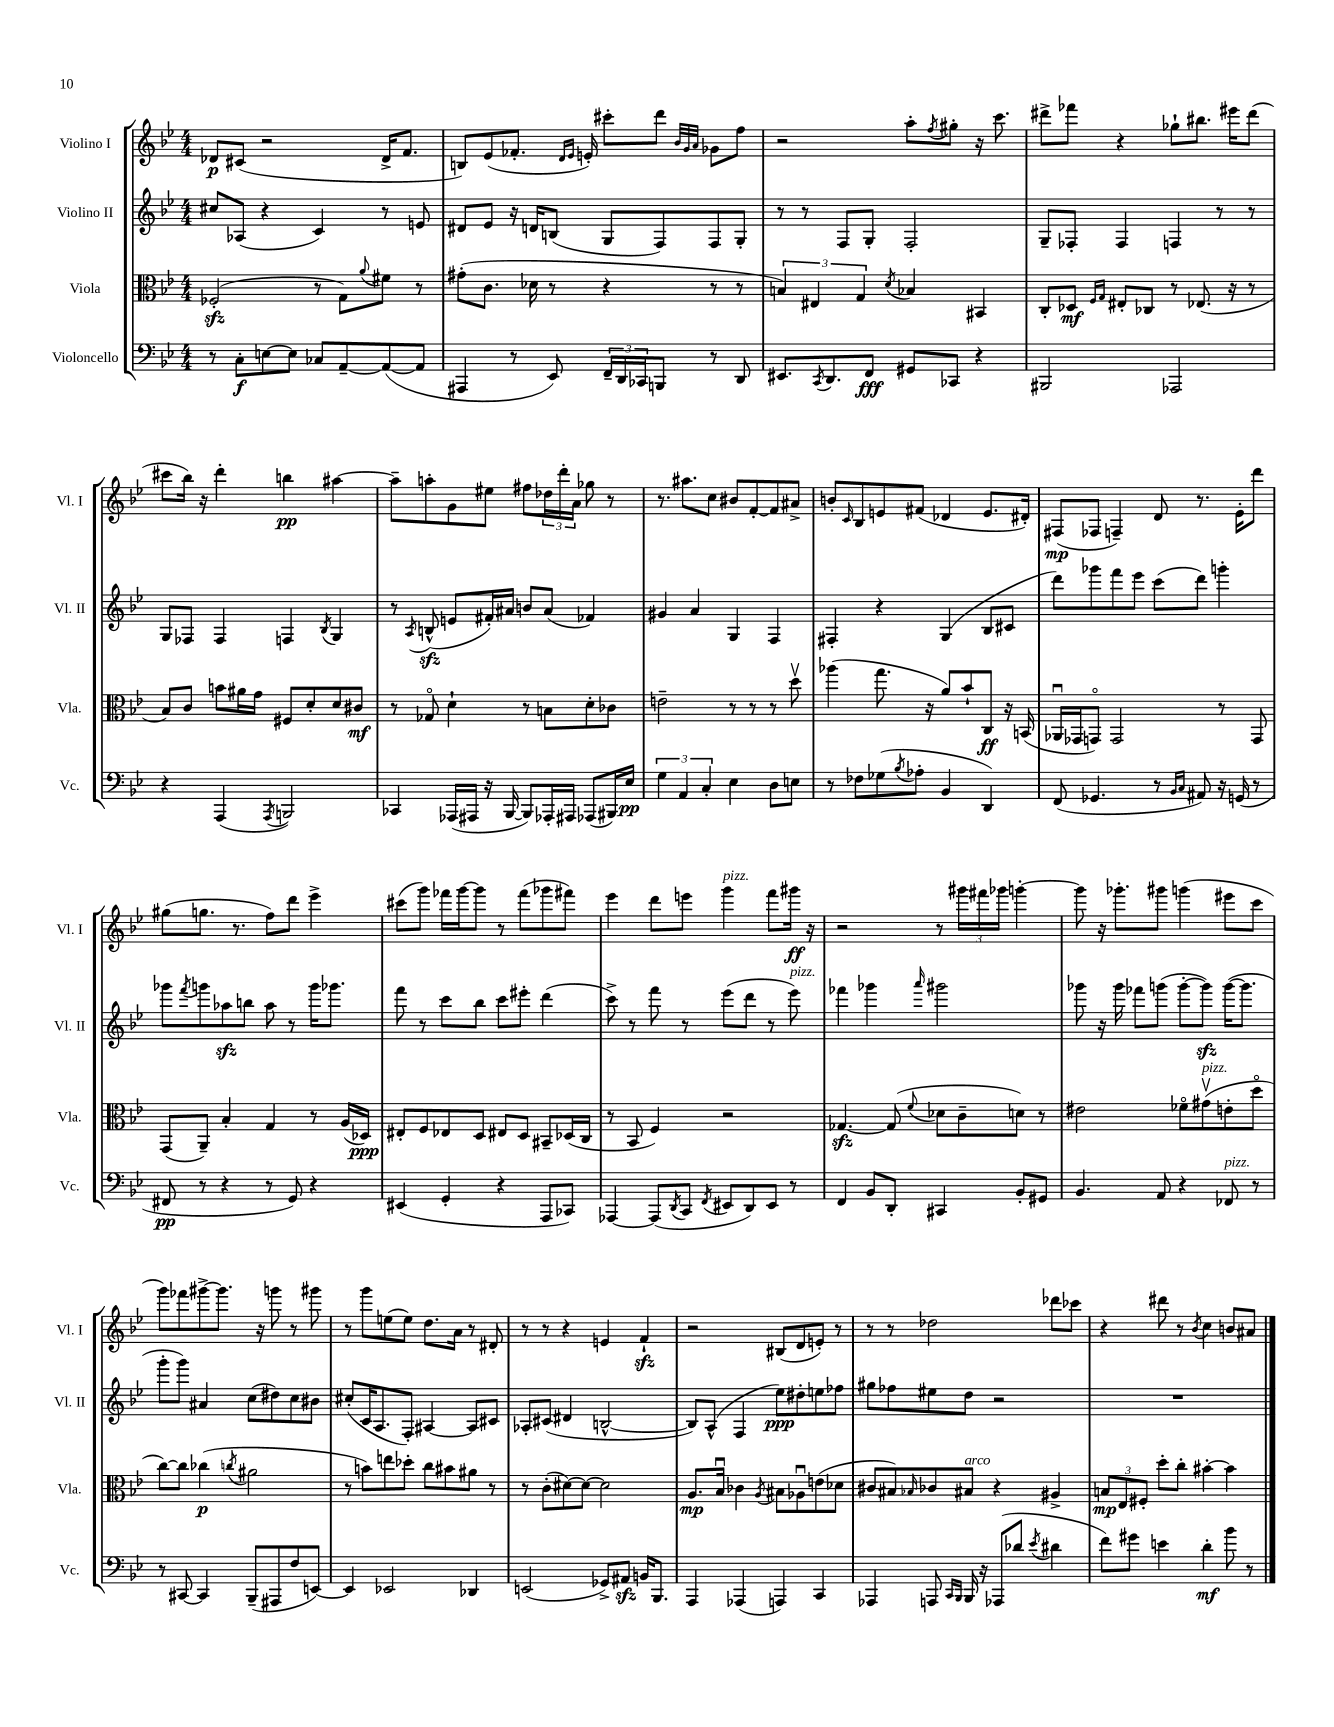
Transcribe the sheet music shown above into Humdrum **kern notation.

**kern	**dynam	**kern	**dynam	**kern	**dynam	**kern	**dynam
*part4	*part4	*part3	*part3	*part2	*part2	*part1	*part1
*staff4	*staff4	*staff3	*staff3	*staff2	*staff2	*staff1	*staff1
*I"Violoncello	*	*I"Viola	*	*I"Violino II	*	*I"Violino I	*
*I'Vc.	*	*I'Vla.	*	*I'Vl. II	*	*I'Vl. I	*
*clefF4	*	*clefC3	*	*clefG2	*	*clefG2	*
*k[b-e-]	*	*k[b-e-]	*	*k[b-e-]	*	*k[b-e-]	*
*M4/4	*	*M4/4	*	*M4/4	*	*M4/4	*
=1	=1	=1	=1	=1	=1	=1	=1
8r	.	(2F-Xzz'/	.	8cc#X/L	.	8d-X/L	p
8C'\L	f	.	.	(8A-X/J	.	(8c#X/J	.
[8En\	.	.	.	4r	.	2r	.
8E\J]	.	.	.	.	.	.	.
8C-X/L	.	8r	.	4c/)	.	.	.
[8AA~/	.	8G\L)	.	.	.	.	.
.	.	8qqa/	.	.	.	.	.
(8AA/_	.	8f#X\J	.	8r	.	16d-^/KL	.
.	.	.	.	.	.	8.f/J	.
8AA/J]	.	8r	.	8en/	.	.	.
=2	=2	=2	=2	=2	=2	=2	=2
4AAA#X/	.	(8g#X'\L	.	8d#X/L	.	8Bn/L)	.
.	.	8.c\J	.	8e-/J	.	(8e-/	.
8r	.	.	.	16r	.	8.f-X'/J	.
.	.	16d-X\	.	16dn/KL	.	.	.
8EE-/)	.	8r	.	(8Bn/J	.	.	.
.	.	.	.	.	.	16qqd/LL	.
.	.	.	.	.	.	16qqe-/JJ	.
.	.	.	.	.	.	16en'/)	.
24FF~/LL	.	4r	.	8G/L	.	8ccc#X'\L	.
24DD/	.	.	.	.	.	.	.
24CC-X/J	.	.	.	.	.	.	.
8BBBn/J	.	.	.	8F/)	.	8ddd\J	.
.	.	.	.	.	.	32qqb-/LLL	.
.	.	.	.	.	.	32qqg/	.
.	.	.	.	.	.	32qqa/JJJ	.
8r	.	8r	.	8F/	.	8g-X\L	.
8DD/	.	8r	.	8G'/J	.	8ff\J	.
=3	=3	=3	=3	=3	=3	=3	=3
8.EE#X/L	.	6Bn/)	.	8r	.	2r	.
.	.	.	.	8r	.	.	.
.	.	6E#X/	.	.	.	.	.
8qCC/	.	.	.	.	.	.	.
8.DD/	.	.	.	.	.	.	.
.	.	.	.	8F/L	.	.	.
.	.	6G/	.	.	.	.	.
8FF/J	fff	.	.	8G'/J	.	.	.
.	.	8qd/	.	.	.	.	.
8GG#X/L	.	4B-X/	.	2F'/	.	8aa'\L	.
.	.	.	.	.	.	8qff/	.
8CC-X/J	.	.	.	.	.	8gg#X'\J	.
4r	.	4BB#X/	.	.	.	16r	.
.	.	.	.	.	.	8.ccc\	.
=4	=4	=4	=4	=4	=4	=4	=4
2BBB#X/	.	8C'/L	.	8G~/L	.	8ddd#X^\L	.
.	.	8D-X/J	mf	8F-X'/J	.	8fff-X\J	.
.	.	16qqF/LL	.	.	.	.	.
.	.	16qqG/JJ	.	.	.	.	.
.	.	8E#X'/L	.	4F-/	.	4r	.
.	.	8C-X/J	.	.	.	.	.
2AAA-X/	.	8r	.	4Fn/	.	8gg-X`\L	.
.	.	(8.E-X/	.	.	.	8.bb#X\J	.
.	.	.	.	8r	.	.	.
.	.	16r	.	.	.	16eee#X\KL	.
.	.	8r	.	8r	.	(8ddd#\J	.
!!LO:LB:g=z
=5	=5	=5	=5	=5	=5	=5	=5
4r	.	8B-/L)	.	8G/L	.	8ccc#X\L	.
.	.	8c/J	.	8F-X/J	.	16bb-\Jk)	.
.	.	.	.	.	.	16r	.
(4AAA/	.	8bn\L	.	4F-/	.	4ddd'\	.
.	.	16a#X\L	.	.	.	.	.
.	.	16g\JJ	.	.	.	.	.
8qAAA/	.	.	.	.	.	.	.
2BBBn/)	.	8F#X/L	.	4Fn/	.	4bbn\	pp
.	.	8d'/	.	.	.	.	.
.	.	.	.	8qB-/	.	.	.
.	.	8d/	.	4G/	.	[4aa#X\	.
.	.	8c#X/J	mf	.	.	.	.
=6	=6	=6	=6	=6	=6	=6	=6
4CC-X/	.	8r	.	8r	.	8aa#~\L]	.
.	.	.	.	8qA/	.	.	.
.	.	8G-X/	.	(8Bnzz^^/	.	8aan'\	.
(16AAA-X/LL	.	4d`\	.	8en/L	.	8g\	.
16AAA#X/JJ	.	.	.	.	.	.	.
16r	.	.	.	16f#X'/L)	.	8ee#X\J	.
[16BBB-/	.	.	.	16a#X/JJ	.	.	.
8BBB-/L])	.	8r	.	8bn/L	.	8ff#X\L	.
16AAA-X'/L	.	8Bn\L	.	(8a#/J	.	24dd-X\L	.
.	.	.	.	.	.	24ddd'\	.
16AAA#X/JJ	.	.	.	.	.	.	.
.	.	.	.	.	.	24a\JJ	.
(8AAA-X/L	.	8d'\	.	4f-X/)	.	8gg-X\	.
16BBB#X/L)	.	8c-X\J	.	.	.	8r	.
16E-/JJ	pp	.	.	.	.	.	.
=7	=7	=7	=7	=7	=7	=7	=7
6G\	.	2en~\	.	4g#X/	.	8.r	.
6AA/	.	.	.	.	.	.	.
.	.	.	.	.	.	8.aa#X\L	.
.	.	.	.	4a/	.	.	.
6C'/	.	.	.	.	.	.	.
.	.	.	.	.	.	8cc\J	.
4E-\	.	8r	.	4G/	.	8b#X/L	.
.	.	8r	.	.	.	[8f'/	.
8D\L	.	8r	.	4F/	.	8f/]	.
8En\J	.	8ddv\	.	.	.	8a#X^/J	.
=8	=8	=8	=8	=8	=8	=8	=8
8r	.	(4aa-X\	.	4F#X'/	.	8bn'/L	.
.	.	.	.	.	.	16qqc/	.
8F-X\L	.	.	.	.	.	8B-/	.
(8G-X\	.	8.gg\	.	4r	.	8en/	.
8qB-/	.	.	.	.	.	.	.
8A-X'\J	.	.	.	.	.	(8f#X/J	.
.	.	16r	.	.	.	.	.
4BB-/	.	8a/L)	.	(4G/	.	4d-X/	.
.	.	8b-`/	.	.	.	.	.
4DD/)	.	8C/J	ff	8B-/L	.	8.e/L	.
.	.	16r	.	8c#X/J	.	.	.
.	.	(16BBn/	.	.	.	16d#X'/Jk)	.
=9	=9	=9	=9	=9	=9	=9	=9
(8FF/	.	16AA-Xu/LL	.	8ddd\L)	.	(8F#X/L	mp
.	.	16GG-X/J	.	.	.	.	.
4.GG-X/	.	8GGn/J)	.	8ggg-X\	.	8F-X/J	.
.	.	2GG/	.	8fff\	.	4Fn~/)	.
.	.	.	.	8eee-\J	.	.	.
8r	.	.	.	(8ccc\L	.	8d/	.
16qqBB-/LL	.	.	.	.	.	.	.
16qqC/JJ	.	.	.	.	.	.	.
8AA#X/)	.	.	.	8ddd\J)	.	8.r	.
16r	.	8r	.	4gggn'\	.	.	.
(16GGn/	.	.	.	.	.	16e-'\KL	.
8r	.	8GG/	.	.	.	8ddd\J	.
!!LO:LB:g=z
=10	=10	=10	=10	=10	=10	=10	=10
8FF#X/	pp	(8GG/L	.	8ggg-X\L	.	(8gg#X\L	.
.	.	.	.	8qfff/	.	.	.
8r	.	8AA~/J)	.	8gggn\	.	8.ggn\J	.
4r	.	4B-'/	.	8aa-Xzz\	.	.	.
.	.	.	.	.	.	8.r	.
.	.	.	.	8bbn\J	.	.	.
8r	.	4G/	.	8aa-\	.	8ff\L)	.
8GG/)	.	.	.	8r	.	8ddd\J	.
4r	.	8r	.	16ggg\KL	.	4eee-^\	.
.	.	.	.	8.ggg-X\J	.	.	.
.	.	(16A/LL	.	.	.	.	.
.	.	16D-X/JJ)	ppp	.	.	.	.
=11	=11	=11	=11	=11	=11	=11	=11
(4EE#X/	.	8E#X'/L	.	8fff\	.	(8ccc#X\L	.
.	.	8F/	.	8r	.	8ggg\J)	.
4GG'/	.	8E-X/	.	8ccc\L	.	16fff-X\LL	.
.	.	.	.	.	.	[16ggg\J	.
.	.	8D/J	.	8bb-\J	.	8ggg\J]	.
4r	.	8E#X/L	.	8ccc\L	.	8r	.
.	.	8D/J	.	8eee#X'\J	.	(8fff-\L	.
8AAA/L	.	8BB#X~/L	.	(4ddd\	.	8ggg-X\	.
8CC-X/J)	.	(16D-X/L	.	.	.	8fff#X\J)	.
.	.	16C/JJ	.	.	.	.	.
=12	=12	=12	=12	=12	=12	=12	=12
[4AAA-X/	.	8r	.	8ccc^\)	.	4eee-\	.
.	.	8BB-/	.	8r	.	.	.
(8AAA-/L]	.	4F/)	.	8fff\	.	8ddd\L	.
8qDD/	.	.	.	.	.	.	.
8CC/J	.	.	.	8r	.	8eeen\J	.
8qFF/	.	.	.	.	.	.	.
!	!	!	!	!	!	!LO:TX:a:i:t=pizz.	!
8EE#X/L	.	2r	.	(8eee-\L	.	4ggg\	.
8DD/)	.	.	.	8ddd\J	.	.	.
8EE#/J	.	.	.	8r	.	8fff\L	.
!	!	!	!	!LO:TX:a:i:t=pizz.	!	!	!
8r	.	.	.	8eee-\)	.	16ggg#X\Jk	ff
.	.	.	.	.	.	16r	.
=13	=13	=13	=13	=13	=13	=13	=13
4FF/	.	[4.G-Xzz/	.	4fff-X\	.	2r	.
8BB-/L	.	.	.	4ggg-X\	.	.	.
8DD'/J	.	(8G-/]	.	.	.	.	.
.	.	8qqf/	.	16qqaaa/	.	.	.
4CC#X/	.	8d-X\L	.	2ggg#X\	.	8r	.
.	.	8c~\	.	.	.	24ggg#X\LL	.
.	.	.	.	.	.	24fff#X\	.
.	.	.	.	.	.	24ggg-X\JJ	.
8BB-'/L	.	8dn\J)	.	.	.	[4gggn'\	.
8GG#X/J	.	8r	.	.	.	.	.
=14	=14	=14	=14	=14	=14	=14	=14
4.BB-/	.	2e#X\	.	8ggg-X\	.	8ggg\]	.
.	.	.	.	16r	.	16r	.
.	.	.	.	16ggg-\	.	8.ggg-X'\L	.
.	.	.	.	8fff-X\L	.	.	.
8AA/	.	.	.	(8gggn\J	.	8ggg#X\J	.
4r	.	8f-X\L	.	[8ggg'\L	.	(4gggn\	.
!	!	!LO:TX:a:i:t=pizz.	!	!	!	!	!
.	.	(8g#Xv\	.	8gggzz\J])	.	.	.
!LO:TX:a:i:t=pizz.	!	!	!	!	!	!	!
8FF-X/	.	8en'\	.	([16ggg\KL	.	8eee#X\L	.
.	.	.	.	8.ggg\J]	.	.	.
8r	.	8dd\J	.	.	.	8ccc\J	.
!!LO:LB:g=z
=15	=15	=15	=15	=15	=15	=15	=15
8r	.	[8cc\L)	.	8ggg'\L	.	8ggg\L)	.
[8CC#X/	.	8cc\J]	.	8ggg\J)	.	8fff-X\	.
4CC#/]	.	(4cc-X\	p	4a#X/	.	[8ggg#X^\	.
.	.	.	.	.	.	8.ggg#\J]	.
.	.	8qccn/	.	.	.	.	.
(8BBB-~/L	.	2a#X\	.	(8cc\L	.	.	.
.	.	.	.	.	.	16r	.
8AAA#X/	.	.	.	8dd#X\)	.	8gggn\	.
8F/	.	.	.	8cc\	.	8r	.
[8EEn/J)	.	.	.	8b#X\J	.	8ggg#X\	.
=16	=16	=16	=16	=16	=16	=16	=16
4EE/]	.	8r	.	(8cc#X'/L	.	8r	.
.	.	8bn\L)	.	16c/K	.	8ggg\L	.
.	.	.	.	8.A/	.	.	.
2EE-X/	.	8een\	.	.	.	(8een\	.
.	.	8dd-X'\J	.	8F'/J)	.	8ee\J)	.
.	.	8cc\L	.	[4A#X/	.	8.dd\L	.
.	.	8b#X\	.	.	.	.	.
.	.	.	.	.	.	16a\Jk	.
4DD-X/	.	8a#X\J	.	8A#/L]	.	8r	.
.	.	8r	.	8c#X/J	.	8d#X'/	.
=17	=17	=17	=17	=17	=17	=17	=17
(2EEn/	.	8r	.	8A-X'/L	.	8r	.
.	.	(8c'\L	.	(8c#X/J	.	8r	.
.	.	[8d#X\)	.	4d#X/	.	4r	.
.	.	8d#\J_	.	.	.	.	.
8GG-X^/L)	.	2d#\]	.	[2Bn^^/	.	4en/	.
8AA#Xzz/J	.	.	.	.	.	.	.
16BBn/KL	.	.	.	.	.	4fzz`/	.
8.BBB-/J	.	.	.	.	.	.	.
=18	=18	=18	=18	=18	=18	=18	=18
4AAA/	.	8.A/L	mp	8B/L])	.	2r	.
.	.	.	.	(8A^^/J	.	.	.
.	.	16B-u/Jk	.	.	.	.	.
(4AAA-X/	.	4c-X\	.	4F/	.	.	.
.	.	8qA/	.	.	.	.	.
4AAAn/)	.	8B#X\L	.	8ee-\L)	ppp	(8B#X/L	.
.	.	8A-Xu\	.	8dd#X'\	.	8d/	.
4CC/	.	(8en\	.	8een\	.	8en'/J)	.
.	.	8d-X\J	.	8ff-X\J	.	8r	.
=19	=19	=19	=19	=19	=19	=19	=19
4AAA-X/	.	8c#X/L	.	8gg#X\L	.	8r	.
.	.	8B#X/)	.	8ff-X\	.	8r	.
.	.	16qqB-X/	.	.	.	.	.
8AAAn/	.	8c-X/	.	8ee#X\	.	2dd-X\	.
16qqCC/LL	.	.	.	.	.	.	.
16qqBBB-/JJ	.	.	.	.	.	.	.
!	!	!LO:TX:a:i:t=arco	!	!	!	!	!
16BBB-/	.	8B#X/J	.	8dd\J	.	.	.
16r	.	.	.	.	.	.	.
(8AAA-X/L	.	4r	.	2r	.	.	.
8d-X/J	.	.	.	.	.	.	.
8qe-/	.	.	.	.	.	.	.
4d#X\	.	4A#X^/	.	.	.	8ddd-X\L	.
.	.	.	.	.	.	8ccc-X\J	.
=20	=20	=20	=20	=20	=20	=20	=20
8f\L)	.	12Bn/L	mp	1r	.	4r	.
.	.	12E-/	.	.	.	.	.
8g#X\J	.	.	.	.	.	.	.
.	.	12F#X'/J	.	.	.	.	.
4en\	.	8dd'\L	.	.	.	8ddd#X\	.
.	.	8cc'\J	.	.	.	8r	.
.	.	.	.	.	.	8qb-/	.
4d'\	mf	[4b#X'\	.	.	.	4cc\	.
8b-\	.	4b#\]	.	.	.	8bn/L	.
8r	.	.	.	.	.	8a#X/J	.
==	==	==	==	==	==	==	==
*-	*-	*-	*-	*-	*-	*-	*-
